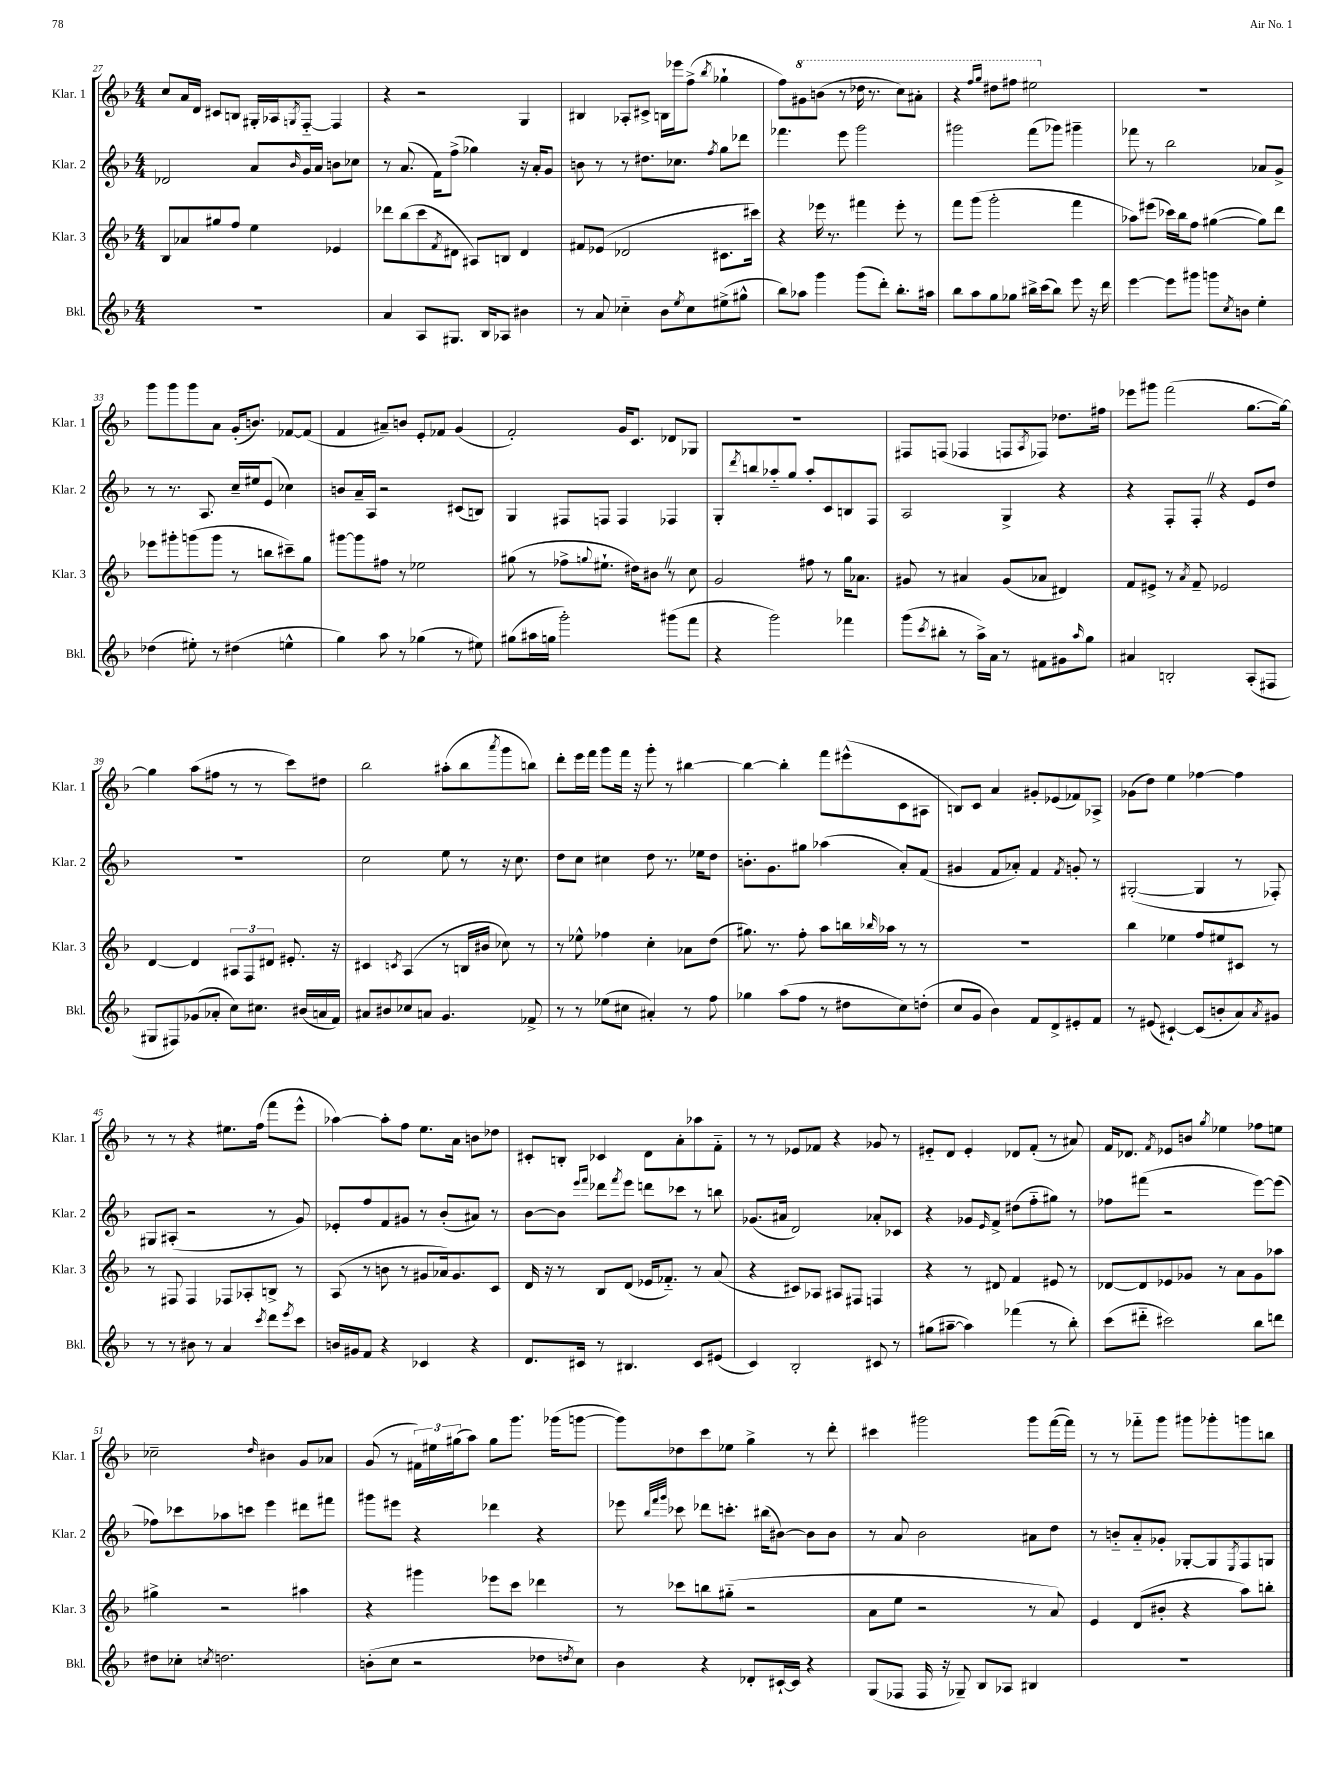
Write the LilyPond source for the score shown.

<<
\new StaffGroup <<
\new Staff = "s0" \with { instrumentName = "Klar. 1" shortInstrumentName = "Klar. 1" } {
    \clef treble \key f \major \numericTimeSignature \time 4/4
    c''8 a'16 d'16 cis'8 b8 gis16-. aes16 \acciaccatura { g8 } f8~-_ f4 |
    r4 r2 g4 |
    bis4 aes8-. cis'8-> b16 ees'''16 f''8->( \acciaccatura { bes''8 } ges''4-! |
    f''8) \ottava #1 gis''8 b''8( r8 des'''16 r8. c'''8) ais''8-. |
    r4 \grace { f'''16 g'''16 } dis'''8 fis'''8 eis'''2 \ottava #0 |
    R1 |
    g'''8 g'''8 g'''8 a'8 g'16-.( b'8.) fes'8~ fes'8( |
    f'4 ais'8--) b'8 e'8-. fes'8 g'4( |
    f'2-.) g'16 c'8. des'8 ges8 |
    R1 |
    fis8 f8( fes4 f8 \acciaccatura { a8 } fes8) des''8. fis''16 |
    ees'''8 gis'''8 f'''2( g''8.~ g''16~) |
    g''4 a''8( fis''8 r8 r8 c'''8) dis''8 |
    bes''2 ais''8-.( bes''8 \acciaccatura { a'''8 } g'''8 b''8) |
    d'''8-. e'''16 f'''16 g'''8 f'''16 r16 g'''8-. r8 bis''4~ |
    bis''4~ bis''4-. f'''8 eis'''8-^( c'8 ais8 |
    b8) c'8 a'4 gis'8-. ees'8( fes'8) aes8-> |
    ges'8( d''8) e''4 fes''4~ fes''4 |
    r8 r8 r4 eis''8. f''16( f'''8 e'''8-^ |
    aes''4~) aes''8-. f''8 e''8. a'16 b'8 des''8 |
    cis'8-. b8-. ces'4 d'8 a'8-. aes''8 f'8-_ |
    r8 r8 ees'8 fes'8 r4 ges'8 r8 |
    eis'8-_ d'8 eis'4-. des'8 f'8-.( r8 ais'8) |
    f'16 des'8. \acciaccatura { f'8 } ees'8 b'8 \acciaccatura { g''8 } ees''4 fes''8 e''8 |
    ces''2-- \grace { d''16 } bis'4 g'8 aes'8 |
    g'8( r8 \tuplet 3/2 { fis'16) eis''16 gis''16( } a''8) gis''8 g'''8. ges'''16( g'''8~ |
    g'''8) des''8 c'''8 ees''8 g''4-> r8 d'''8-. |
    cis'''4 gis'''2 gis'''8 f'''16~( f'''16) |
    r8 r8 fes'''8-_ g'''8 gis'''8 ges'''8-. g'''8 b''8 \bar "|." |
}
\new Staff = "s1" \with { instrumentName = "Klar. 2" shortInstrumentName = "Klar. 2" } {
    \clef treble \key f \major \numericTimeSignature \time 4/4
    des'2 a'8 \grace { bes'16 } g'16 a'16 b'8 ces''8 |
    r8 a'8.( f'16) f''8->( ges''4) r16 a'16-. g'8 |
    b'8 r8 r8 dis''8. ces''8. \acciaccatura { f''8 } g''8 des'''8 |
    fes'''4. e'''8 g'''2 |
    gis'''2 f'''8( ges'''8) gis'''4-- |
    fes'''8 r8 bes''2 aes'8 g'8-> |
    r8 r8. a8. c''16-- eis''16 e'8( ces''4) |
    b'8 a'16-- a16 r2 cis'8( b8) |
    g4 fis8 f8 f4 fes4 |
    g8-. \acciaccatura { d'''8 } b''8 aes''8-_ g''8 aes''8-. c'8 b8 f8 |
    a2 g4-> r4 |
    r4 f8-. f8-. \once \override BreathingSign.text = \markup { \musicglyph "scripts.caesura.straight" } \breathe r4 e'8 d''8 |
    R1 |
    c''2 e''8 r8 r16 c''8. |
    d''8 c''8 cis''4 d''8 r8. ees''16 d''8 |
    b'8.-. g'8. gis''8 aes''4( a'8-.) f'8( |
    gis'4 f'8 aes'8-.) f'4 \acciaccatura { f'8 } g'8-. r8 |
    gis2~-.( gis4 r8 fes8-.) |
    gis8 ais8-.( r2 r8 g'8) |
    ees'8-. f''8 f'8 gis'8 r8 bes'8-.( ais'8) r8 |
    bes'8~ bes'8 \grace { e'''16 f'''16 } des'''8 \acciaccatura { f'''8 } e'''8 d'''8 ces'''8 r8 b''8 |
    ges'8.( ais'16 d'2) aes'8-. ces'8 |
    r4 ges'8 \grace { e'16 } f'8-> dis''8( f''8-_ gis''8) r8 |
    fes''8 fis'''8( r2 e'''8~) e'''8( |
    fes''8) ces'''8 aes''8 c'''8 e'''4 dis'''8 fis'''8 |
    gis'''8 eis'''8 r4 des'''4 r4 |
    ees'''8 \grace { bes''32 f'''32 g'''32 } ces'''8 des'''8 c'''8.-. bis''16( bis'8~) bis'8 bis'8 |
    r8 a'8 bes'2 ais'8 d''8 |
    r8 b'8-_ a'8-_ ges'8-. ges8~-. ges8 \acciaccatura { e8 } f8 g8 \bar "|." |
}
\new Staff = "s2" \with { instrumentName = "Klar. 3" shortInstrumentName = "Klar. 3" } {
    \clef treble \key f \major \numericTimeSignature \time 4/4
    bes8 aes'8 gis''8 f''8 e''4 ees'4 |
    des'''8 bes''8( c'''8 \acciaccatura { f'8 } dis'8 ais8) b8 dis'4 |
    fis'8 ees'8( des'2 cis'8. cis'''16) |
    r4 ees'''16 r8. fis'''4 ees'''8-. r8 |
    f'''8 g'''8( g'''2-. f'''4 |
    aes''8) eis'''8( ces'''16) bes''16 f''8 gis''4~( gis''8) d'''8 |
    ees'''8 gis'''8-. g'''8( g'''8 r8 b''8 cis'''8--) g''8 |
    gis'''8~ gis'''8 fis''8 r8 ees''2 |
    gis''8( r8 fes''8-> \appoggiatura { g''8 } eis''8.-! dis''16) bis'8 \once \override BreathingSign.text = \markup { \musicglyph "scripts.caesura.straight" } \breathe r8 c''8 |
    g'2 fis''8 r8 g''16 aes'8. |
    gis'8 r8 ais'4 gis'8( aes'8 dis'4) |
    f'8 eis'8-> r8 \acciaccatura { a'8 } f'8-- ees'2 |
    d'4~ d'4 \tuplet 3/2 { ais8 f8 dis'8 } eis'8.-. r16 |
    cis'4 \acciaccatura { c'8 } a4( r8 b16 bis'16 ces''8) r8 |
    r8 ees''8-^ fes''4 c''4-. aes'8 d''8( |
    gis''8.) r8. f''8-. a''8 b''16 \grace { bes''16 } aes''16 r8 r8 |
    R1 |
    bes''4 ees''4 f''8 eis''8 cis'8 r8 |
    r8 fis8 fis4 fes8 aes8-. b8-> r8 |
    a8( r8 b'8 r8 gis'8 aes'16) gis'8. c'8 |
    d'16 r16 r8 bes8 d'8( ees'16 fes'8.-_) r8 a'8( |
    r4 cis'8) aes8 ais8 fis8 f4 |
    r4 r8 dis'8 f'4 eis'8 r8 |
    des'8~ des'8 ees'8 ges'8 r8 a'8 ges'8 aes''8 |
    gis''4-> r2 ais''4 |
    r4 gis'''4 ees'''8 c'''8 des'''4 |
    r8 ces'''8 b''8 gis''8-_( r2 |
    a'8 e''8 r2 r8 a'8) |
    e'4 d'8( bis'8-. r4 a''8) b''8-. \bar "|." |
}
\new Staff = "s3" \with { instrumentName = "Bkl." shortInstrumentName = "Bkl." } {
    \clef treble \key f \major \numericTimeSignature \time 4/4
    R1 |
    a'4 a8 gis8. bes16 aes8 bis'4 |
    r8 a'8 ces''4-_ bes'8 \acciaccatura { e''8 } ces''8 eis''8->( gis''8-^ |
    bes''8) aes''8 g'''4 g'''8( d'''8-.) bes''8.-. ais''16 |
    bes''8 a''8 g''8 ges''8 bis''16-> c'''16( bis''8) e'''8 r16 d'''16 |
    e'''4~ e'''8 gis'''8 g'''8 \acciaccatura { c''8 } b'8 e''4-. |
    des''4( eis''8-.) r8 dis''4( e''4-^ |
    g''4) a''8 r8 ges''4( r8 eis''8) |
    gis''8( ais''16 g''16 g'''2-.) gis'''8( f'''8 |
    r4 g'''2) fes'''4 |
    g'''8( \acciaccatura { c'''8 } bis''8-. r8 a''16->) a'16 r8 fis'8 gis'8 \grace { a''16 } g''8 |
    ais'4 b2-. a8-.( fis8 |
    gis8 fis8) ges'8( aes'8-. c''8) cis''8. bis'16( a'16 f'16) |
    ais'8 bis'8 ces''8 a'8 g'4. fes'8-> |
    r8 r8 ees''8( cis''8 ais'4-.) r8 f''8 |
    ges''4 a''8( f''8 r8 dis''8 c''8) d''8-.( |
    c''8 g'8 bes'4) f'8 d'8-> eis'8-. f'8 |
    r8 eis'8( cis'4~-!) cis'8( b'8-. a'8) \acciaccatura { a'8 } gis'8 |
    r8 r8 bis'8 r8 a'4 \acciaccatura { c'''8 } d'''8 \acciaccatura { e'''8 } c'''8 |
    b'16 gis'16 f'8 r4 ces'4 r4 |
    d'8. cis'16 r8 bis4. cis'8 eis'8( |
    c'4) bes2-. cis'8 r8 |
    gis''8( ais''8~-- ais''4) fes'''4( r8 bes''8-.) |
    c'''8( dis'''8-_ cis'''2) bes''8 d'''8 |
    dis''8 ces''8-. \acciaccatura { c''8 } d''2. |
    b'8-.( c''8 r2 des''8 \acciaccatura { d''8 } c''8) |
    bes'4 r4 des'8-. cis'16~-! cis'16 r4 |
    g8( fes8 fes16 r16 ges8--) bes8 aes8 bis4 |
    R1 \bar "|." |
}
>>
>>
\layout { \context { \Score currentBarNumber = #27 } }
